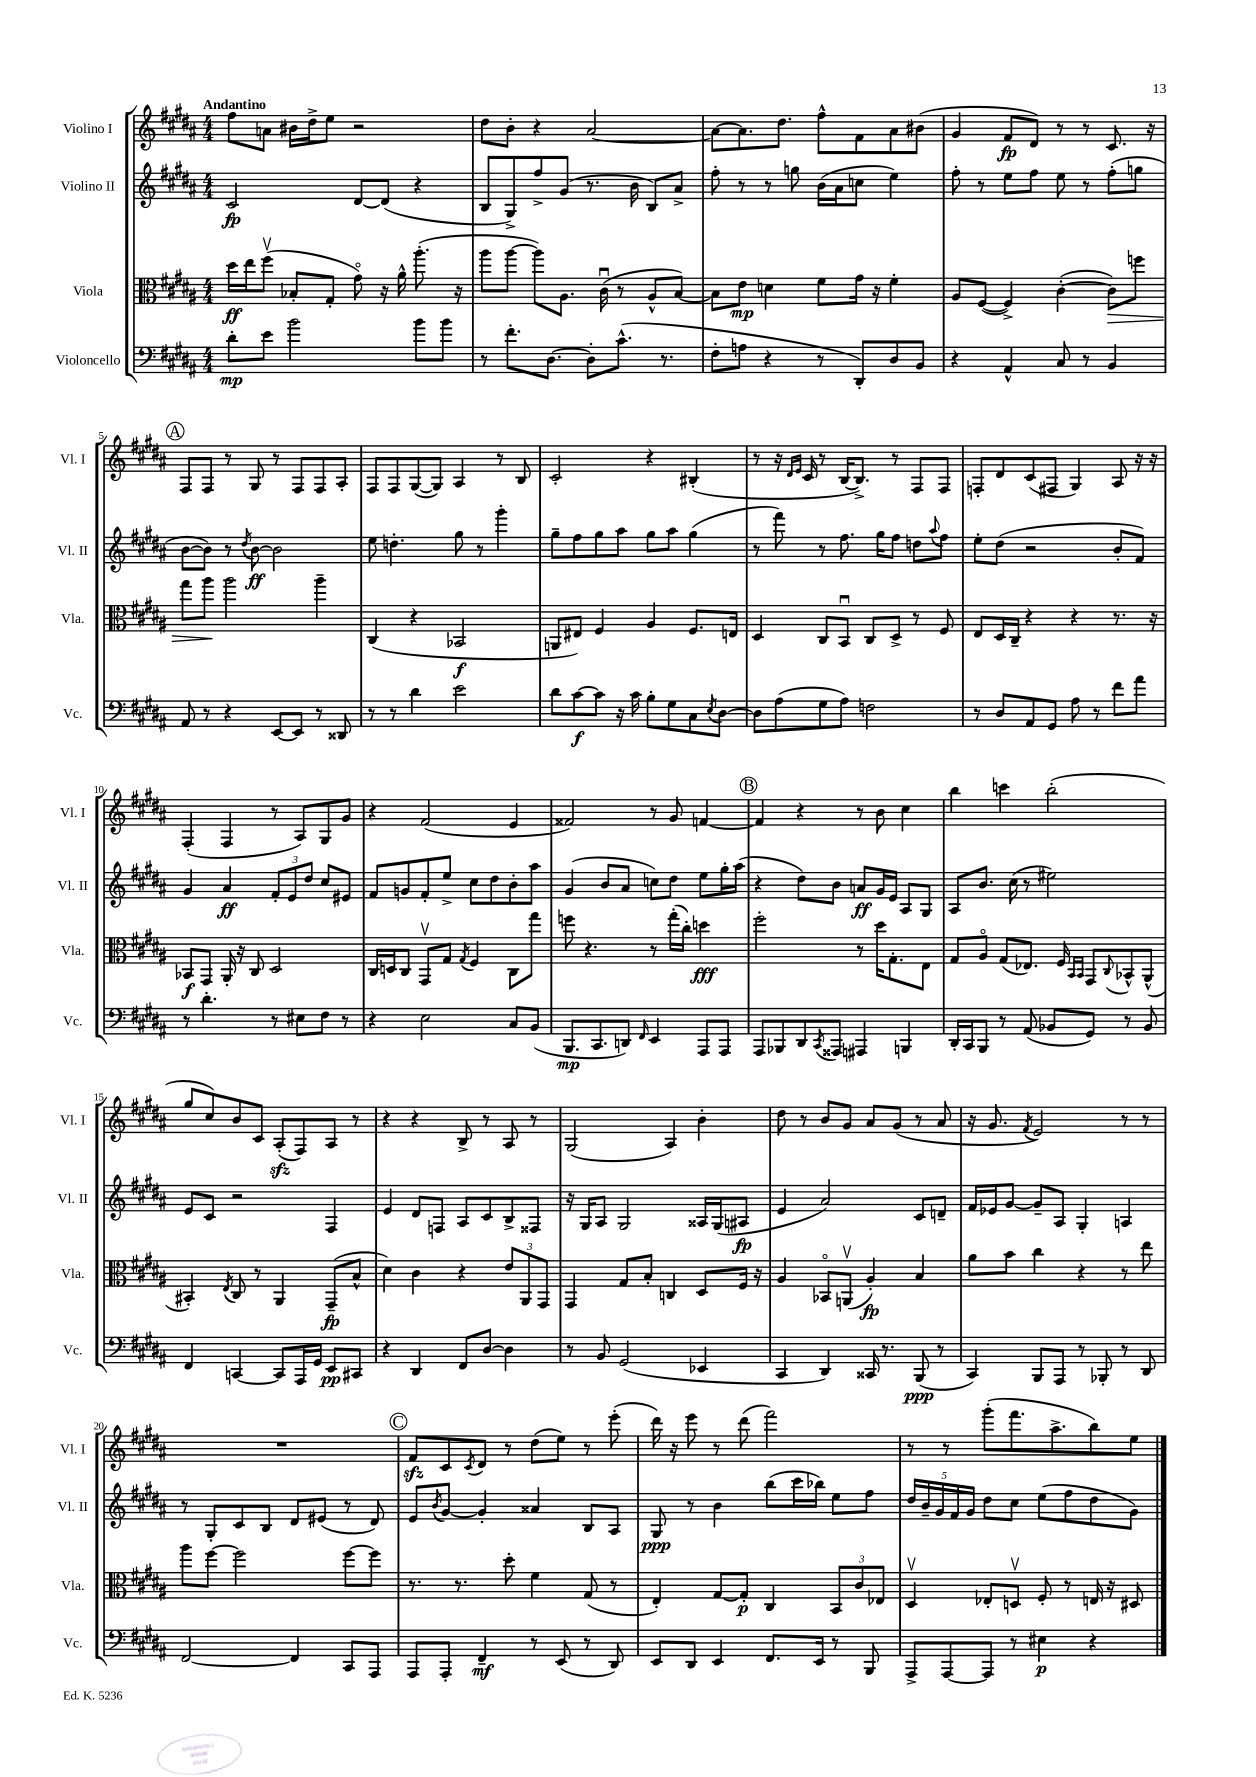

**kern	**dynam	**kern	**dynam	**kern	**dynam	**kern	**dynam
*part4	*part4	*part3	*part3	*part2	*part2	*part1	*part1
*staff4	*staff4	*staff3	*staff3	*staff2	*staff2	*staff1	*staff1
*I"Violoncello	*	*I"Viola	*	*I"Violino II	*	*I"Violino I	*
*I'Vc.	*	*I'Vla.	*	*I'Vl. II	*	*I'Vl. I	*
*clefF4	*	*clefC3	*	*clefG2	*	*clefG2	*
*k[f#c#g#d#a#]	*	*k[f#c#g#d#a#]	*	*k[f#c#g#d#a#]	*	*k[f#c#g#d#a#]	*
*M4/4	*	*M4/4	*	*M4/4	*	*M4/4	*
=1	=1	=1	=1	=1	=1	=1	=1
!	!	!	!	!	!	!LO:TX:a:B:t=Andantino	!
8d#'\L	mp	16dd#\LL	ff	2c#/	fp	8ff#\L	.
.	.	16ee\J	.	.	.	.	.
8e\J	.	(8ff#v\J	.	.	.	8an\J	.
2b\	.	8B-X'/L	.	.	.	16b#X\LL	.
.	.	.	.	.	.	16dd#^\J	.
.	.	8G#'/J	.	.	.	8ee\J	.
.	.	8g#\)	.	[8d#/L	.	2r	.
.	.	16r	.	(8d#/J]	.	.	.
.	.	16a#^^\	.	.	.	.	.
8b\L	.	(8.aa#'\	.	4r	.	.	.
8b\J	.	.	.	.	.	.	.
.	.	16r	.	.	.	.	.
=2	=2	=2	=2	=2	=2	=2	=2
8r	.	8aa#\L	.	8B/L	.	8dd#\L	.
8.f#'\L	.	[8aa#\J	.	8G#^/)	.	8b'\J	.
.	.	8aa#\L])	.	8ff#^/	.	4r	.
[8.D#\J	.	.	.	.	.	.	.
.	.	8.A#\J	.	(8g#/J	.	.	.
8D#'\L]	.	.	.	8.r	.	[2a#/	.
.	.	(16c#u\	.	.	.	.	.
(8.c#^^\J	.	8r	.	.	.	.	.
.	.	.	.	16b\	.	.	.
.	.	8A#^^/L	.	8B/L)	.	.	.
8.r	.	.	.	.	.	.	.
.	.	[8B/J)	.	8a#^/J	.	.	.
=3	=3	=3	=3	=3	=3	=3	=3
8F#'\L	.	8B\L]	.	8ff#'\	.	8a#\L_	.
8An\J	.	8e\J	mp	8r	.	8.a#\]	.
4r	.	4dn\	.	8r	.	.	.
.	.	.	.	.	.	8.dd#\J	.
.	.	.	.	8ggn\	.	.	.
8r	.	8f#\L	.	(16b\LL	.	8ff#^^\L	.
.	.	.	.	16a#\J	.	.	.
8DD#'/L)	.	16g#\Jk	.	8ccn\J	.	8f#\	.
.	.	16r	.	.	.	.	.
8D#/	.	4f#'\	.	4ee\)	.	8a#\	.
8BB/J	.	.	.	.	.	(8b#X\J	.
=4	=4	=4	=4	=4	=4	=4	=4
4r	.	8A#/L	.	8ff#'\	.	4g#/	.
.	.	([8F#/J	.	8r	.	.	.
4AA#^^/	.	4F#^/])	.	8ee\L	.	8f#/L	fp
.	.	.	.	8ff#\J	.	8d#/J)	.
8C#/	.	([4c#'\	.	8ee\	.	8r	.
8r	.	.	.	8r	.	8r	.
!	!	!	!LO:HP:b	!	!	!	!
4BB/	.	8c#\L])	>	(8ff#'\L	.	8.c#/	.
.	.	8ffn\J	.	8ggn\J	.	.	.
.	.	.	.	.	.	16r	.
!!LO:LB:g=z
!!LO:REH:place=s1:t=A
=5	=5	=5	=5	=5	=5	=5	=5
8AA#/	.	8gg#\L	.	[8b\L	.	8F#/L	.
8r	.	8aa#\J	.	8b\J])	.	8F#/J	.
4r	.	2aa#\	]	8r	.	8r	.
.	.	.	.	8qdd#/	.	.	.
.	.	.	.	[8b\	ff	8G#/	.
[8EE/L	.	.	.	2b\]	.	8r	.
8EE/J]	.	.	.	.	.	8F#/L	.
8r	.	4aa#~\	.	.	.	8F#/	.
8DD##X/	.	.	.	.	.	8A#'/J	.
=6	=6	=6	=6	=6	=6	=6	=6
8r	.	(4C#/	.	8ee\	.	8F#/L	.
8r	.	.	.	4.ddn'\	.	8F#/	.
4d#\	.	4r	.	.	.	([8G#/	.
.	.	.	.	.	.	8G#/J])	.
2e\	.	2BB-X/	f	8gg#\	.	4A#/	.
.	.	.	.	8r	.	.	.
.	.	.	.	4ggg#'\	.	8r	.
.	.	.	.	.	.	8B/	.
=7	=7	=7	=7	=7	=7	=7	=7
8d#\L	.	8AAn/L	.	8gg#~\L	.	2c#'/	.
[8c#\	f	8E#X/J)	.	8ff#\	.	.	.
8c#\J]	.	4F#/	.	8gg#\	.	.	.
16r	.	.	.	8aa#\J	.	.	.
16c#\	.	.	.	.	.	.	.
8B'\L	.	4A#/	.	8gg#\L	.	4r	.
8G#\	.	.	.	8aa#\J	.	.	.
8C#\	.	8.F#/L	.	(4gg#\	.	(4B#X'/	.
8qE/	.	.	.	.	.	.	.
[8D#\J	.	.	.	.	.	.	.
.	.	16En/Jk	.	.	.	.	.
=8	=8	=8	=8	=8	=8	=8	=8
8D#\L]	.	4D#/	.	8r	.	8r	.
(8A#\	.	.	.	8fff#\)	.	16r	.
.	.	.	.	.	.	16qqd#/LL	.
.	.	.	.	.	.	16qqe/JJ	.
.	.	.	.	.	.	16c#/	.
8G#\	.	8C#/L	.	8r	.	8r	.
8A#\J)	.	8BBu/J	.	8.ff#\	.	[16B/KL	.
.	.	.	.	.	.	8.B^/J])	.
2Fn\	.	8C#/L	.	.	.	.	.
.	.	.	.	16gg#\KL	.	.	.
.	.	8D#^/J	.	8ff#\J	.	8r	.
.	.	8r	.	8ddn\L	.	8F#/L	.
.	.	.	.	8qqaa#/	.	.	.
.	.	8F#/	.	8ff#\J	.	8F#/J	.
=9	=9	=9	=9	=9	=9	=9	=9
8r	.	8E/L	.	8ee'\L	.	8Fn'/L	.
8D#/L	.	16D#/L	.	(8dd#\J	.	8d#/	.
.	.	16C#~/JJ	.	.	.	.	.
8AA#/	.	4r	.	2r	.	(8c#/	.
8GG#/J	.	.	.	.	.	8F#X/J	.
8A#\	.	4r	.	.	.	4G#/)	.
8r	.	.	.	.	.	.	.
8f#\L	.	8.r	.	8b'/L	.	8A#/	.
8a#\J	.	.	.	8f#/J)	.	16r	.
.	.	16r	.	.	.	16r	.
!!LO:LB:g=z
=10	=10	=10	=10	=10	=10	=10	=10
8r	.	8BB-X/L	f	4g#/	.	(4F#'/	.
4.d#'\	.	8GG#/J	.	.	.	.	.
.	.	16AA#'/	.	4a#/	ff	4F#/	.
.	.	16r	.	.	.	.	.
.	.	8C#/	.	.	.	.	.
8r	.	2D#/	.	12f#'/L	.	8r	.
.	.	.	.	12e/	.	.	.
8E#X\L	.	.	.	.	.	8A#/L)	.
.	.	.	.	12dd#/J	.	.	.
8F#\J	.	.	.	8cc#/L	.	8G#/	.
8r	.	.	.	8e#X/J	.	8g#/J	.
=11	=11	=11	=11	=11	=11	=11	=11
4r	.	16C#/LL	.	8f#/L	.	4r	.
.	.	16Dn/J	.	.	.	.	.
.	.	8C#/J	.	8gn/	.	.	.
2E\	.	8GG#v/L	.	8f#'/	.	(2f#/	.
.	.	8G#/J	.	8ee^/J	.	.	.
.	.	8qG#/	.	.	.	.	.
.	.	4F#/	.	8cc#\L	.	.	.
.	.	.	.	8dd#\	.	.	.
8C#/L	.	8C#\L	.	8b'\	.	4e/	.
(8BB/J	.	8gg#\J	.	8aa#\J	.	.	.
=12	=12	=12	=12	=12	=12	=12	=12
8.BBB/L	mp	8ffn\	.	(4g#/	.	2f##X/)	.
.	.	4.r	.	.	.	.	.
8.CC#/	.	.	.	.	.	.	.
.	.	.	.	8b/L	.	.	.
8DDn/J)	.	.	.	8a#/J	.	.	.
16qqFF#/	.	.	.	.	.	.	.
4EE/	.	8r	.	8ccn\L)	.	8r	.
.	.	(16gg#'\LL	.	8dd#\J	.	8g#/	.
.	.	16cc#'\JJ)	.	.	.	.	.
8AAA#/L	.	4ddn\	fff	8ee\L	.	[4fn/	.
8AAA#/J	.	.	.	16gg#'\L	.	.	.
.	.	.	.	(16aa#\JJ	.	.	.
!!LO:REH:place=s1:t=B
=13	=13	=13	=13	=13	=13	=13	=13
8AAA#/L	.	2ff#'\	.	4r	.	4f/]	.
8BBB-X/	.	.	.	.	.	.	.
8DD#/	.	.	.	8dd#\L)	.	4r	.
8qCC#/	.	.	.	.	.	.	.
8AAA##X/J	.	.	.	8b\J	.	.	.
4AAA#X/	.	8r	.	8an/L	ff	8r	.
.	.	16dd#\KL	.	16g#/L	.	8b\	.
.	.	8.G#'\	.	16e/JJ	.	.	.
4BBBn/	.	.	.	8A#/L	.	4cc#\	.
.	.	8E\J	.	8G#/J	.	.	.
=14	=14	=14	=14	=14	=14	=14	=14
16DD#'/LL	.	8G#/L	.	8A#/L	.	4bb\	.
16CC#/J	.	.	.	.	.	.	.
8BBB/J	.	8A#/J	.	8.b/J	.	.	.
8r	.	(8G#/L	.	.	.	4cccn\	.
.	.	.	.	(16cc#\	.	.	.
(8AA#/	.	8.E-X/J)	.	8r	.	.	.
8BB-X/L	.	.	.	2ee#X\)	.	(2bb'\	.
.	.	16F#/	.	.	.	.	.
.	.	16qqBB/LL	.	.	.	.	.
.	.	16qqBB/JJ	.	.	.	.	.
8GG#/J)	.	8GG#/L	.	.	.	.	.
.	.	8qqC#/	.	.	.	.	.
8r	.	8BB-X^^/	.	.	.	.	.
8BB-/	.	(8AA#^^/J	.	.	.	.	.
!!LO:LB:g=z
=15	=15	=15	=15	=15	=15	=15	=15
4FF#/	.	4BB#X'/)	.	8e/L	.	8gg#/L	.
.	.	.	.	8c#/J	.	8cc#/)	.
.	.	8qE/	.	.	.	.	.
[4CCn/	.	8C#/	.	2r	.	8b/	.
.	.	8r	.	.	.	8c#/J	.
8CC/L]	.	4AA#/	.	.	.	(8A#zz'/L	.
16AAA#/L	.	.	.	.	.	8F#/)	.
16GG#/JJ	.	.	.	.	.	.	.
8EE/L	pp	(8GG#~/L	fp	4F#/	.	8A#/J	.
8CC#X/J	.	8B^^/J	.	.	.	8r	.
=16	=16	=16	=16	=16	=16	=16	=16
4r	.	4d#\)	.	4e/	.	4r	.
4DD#/	.	4c#\	.	8d#/L	.	4r	.
.	.	.	.	8Fn/J	.	.	.
8FF#/L	.	4r	.	8A#/L	.	8B^/	.
[8D#/J	.	.	.	8c#/	.	8r	.
4D#\]	.	12e/L	.	8B^/	.	8A#/	.
.	.	12AA#/	.	.	.	.	.
.	.	.	.	8F##X/J	.	8r	.
.	.	12GG#/J	.	.	.	.	.
=17	=17	=17	=17	=17	=17	=17	=17
8r	.	4GG#/	.	16r	.	(2G#/	.
.	.	.	.	16G#/KL	.	.	.
8BB/	.	.	.	8A#/J	.	.	.
(2GG#/	.	8G#/L	.	2G#/	.	.	.
.	.	8B'/J	.	.	.	.	.
.	.	4Cn/	.	.	.	4A#/)	.
4EE-X/	.	8D#/L	.	16A##X/LL	.	4b'\	.
.	.	.	.	(16G#/J	.	.	.
.	.	16F#/Jk	.	8A#X/J	fp	.	.
.	.	16r	.	.	.	.	.
=18	=18	=18	=18	=18	=18	=18	=18
4CC#/	.	4A#/	.	4e/	.	8dd#\	.
.	.	.	.	.	.	8r	.
4DD#/)	.	8BB-X/L	.	2a#/)	.	8b/L	.
.	.	(8AAnv/J	.	.	.	8g#/J	.
16CC##X/	.	4A#'/)	fp	.	.	8a#/L	.
8.r	.	.	.	.	.	.	.
.	.	.	.	.	.	(8g#/J	.
(8BBB/	ppp	4B/	.	8c#/L	.	8r	.
8r	.	.	.	8dn~/J	.	8a#/	.
=19	=19	=19	=19	=19	=19	=19	=19
4CC#/)	.	8a#\L	.	16f#/LL	.	16r	.
.	.	.	.	16e-X/J	.	8.g#/	.
.	.	8b\J	.	[8g#/J	.	.	.
.	.	.	.	.	.	8qf#/	.
8BBB/L	.	4cc#\	.	8g#~/L]	.	2e/)	.
8AAA#/J	.	.	.	8A#/J	.	.	.
8r	.	4r	.	4G#'/	.	.	.
8BBB-X'/	.	.	.	.	.	.	.
8r	.	8r	.	4An/	.	8r	.
8DD#/	.	8ee\	.	.	.	8r	.
!!LO:LB:g=z
=20	=20	=20	=20	=20	=20	=20	=20
[2FF#/	.	8aa#\L	.	8r	.	1r	.
.	.	[8ff#\J	.	8G#'/L	.	.	.
.	.	2ff#\]	.	8c#/	.	.	.
.	.	.	.	8B/J	.	.	.
4FF#/]	.	.	.	8d#/L	.	.	.
.	.	.	.	(8e#X/J	.	.	.
8CC#/L	.	[8ff#\L	.	8r	.	.	.
8AAA#/J	.	8ff#\J]	.	8d#/)	.	.	.
!!LO:REH:place=s1:t=C
=21	=21	=21	=21	=21	=21	=21	=21
8AAA#/L	.	8.r	.	8e/L	.	8f#zz/L	.
.	.	.	.	8qb/	.	.	.
8AAA#'/J	.	.	.	[8g#/J	.	8c#/	.
.	.	8.r	.	.	.	.	.
.	.	.	.	.	.	8qc#/	.
4FF#~/	mf	.	.	4g#'/]	.	8d#/J	.
.	.	8dd#'\	.	.	.	8r	.
8r	.	4f#\	.	4a##X/	.	(8dd#\L	.
(8EE/	.	.	.	.	.	8ee\J)	.
8r	.	(8G#/	.	8B/L	.	8r	.
8DD#/)	.	8r	.	8A#/J	.	(8eee'\	.
=22	=22	=22	=22	=22	=22	=22	=22
8EE/L	.	4E'/)	.	8G#/	ppp	16ddd#\)	.
.	.	.	.	.	.	16r	.
8DD#/J	.	.	.	8r	.	8eee\	.
4EE/	.	[8G#/L	.	4b\	.	8r	.
.	.	8G#'/J]	p	.	.	(8ddd#\	.
8.FF#/L	.	4C#/	.	(8bb\L	.	2fff#\)	.
.	.	.	.	16ccc#\L	.	.	.
16EE/Jk	.	.	.	16bb-X\JJ)	.	.	.
8r	.	12BB/L	.	8ee\L	.	.	.
.	.	12c#/	.	.	.	.	.
8BBB/	.	.	.	8ff#\J	.	.	.
.	.	12E-X/J	.	.	.	.	.
=23	=23	=23	=23	=23	=23	=23	=23
8AAA#^/L	.	4D#v/	.	20dd#/LL	.	8r	.
.	.	.	.	20b~/	.	.	.
.	.	.	.	20g#/	.	.	.
[8AAA#/	.	.	.	.	.	8r	.
.	.	.	.	20f#/	.	.	.
.	.	.	.	20g#/JJ	.	.	.
8AAA#/J]	.	8E-X'/L	.	8dd#\L	.	(8ggg#'\L	.
8r	.	8Dnv/J	.	8cc#\J	.	8.fff#\	.
4E#X\	p	8F#'/	.	(8ee\L	.	.	.
.	.	.	.	.	.	8.aa#^\	.
.	.	8r	.	8ff#\	.	.	.
4r	.	16En/	.	8dd#\	.	8bb\)	.
.	.	16r	.	.	.	.	.
.	.	8D#X/	.	8g#\J)	.	8ee\J	.
==	==	==	==	==	==	==	==
*-	*-	*-	*-	*-	*-	*-	*-
